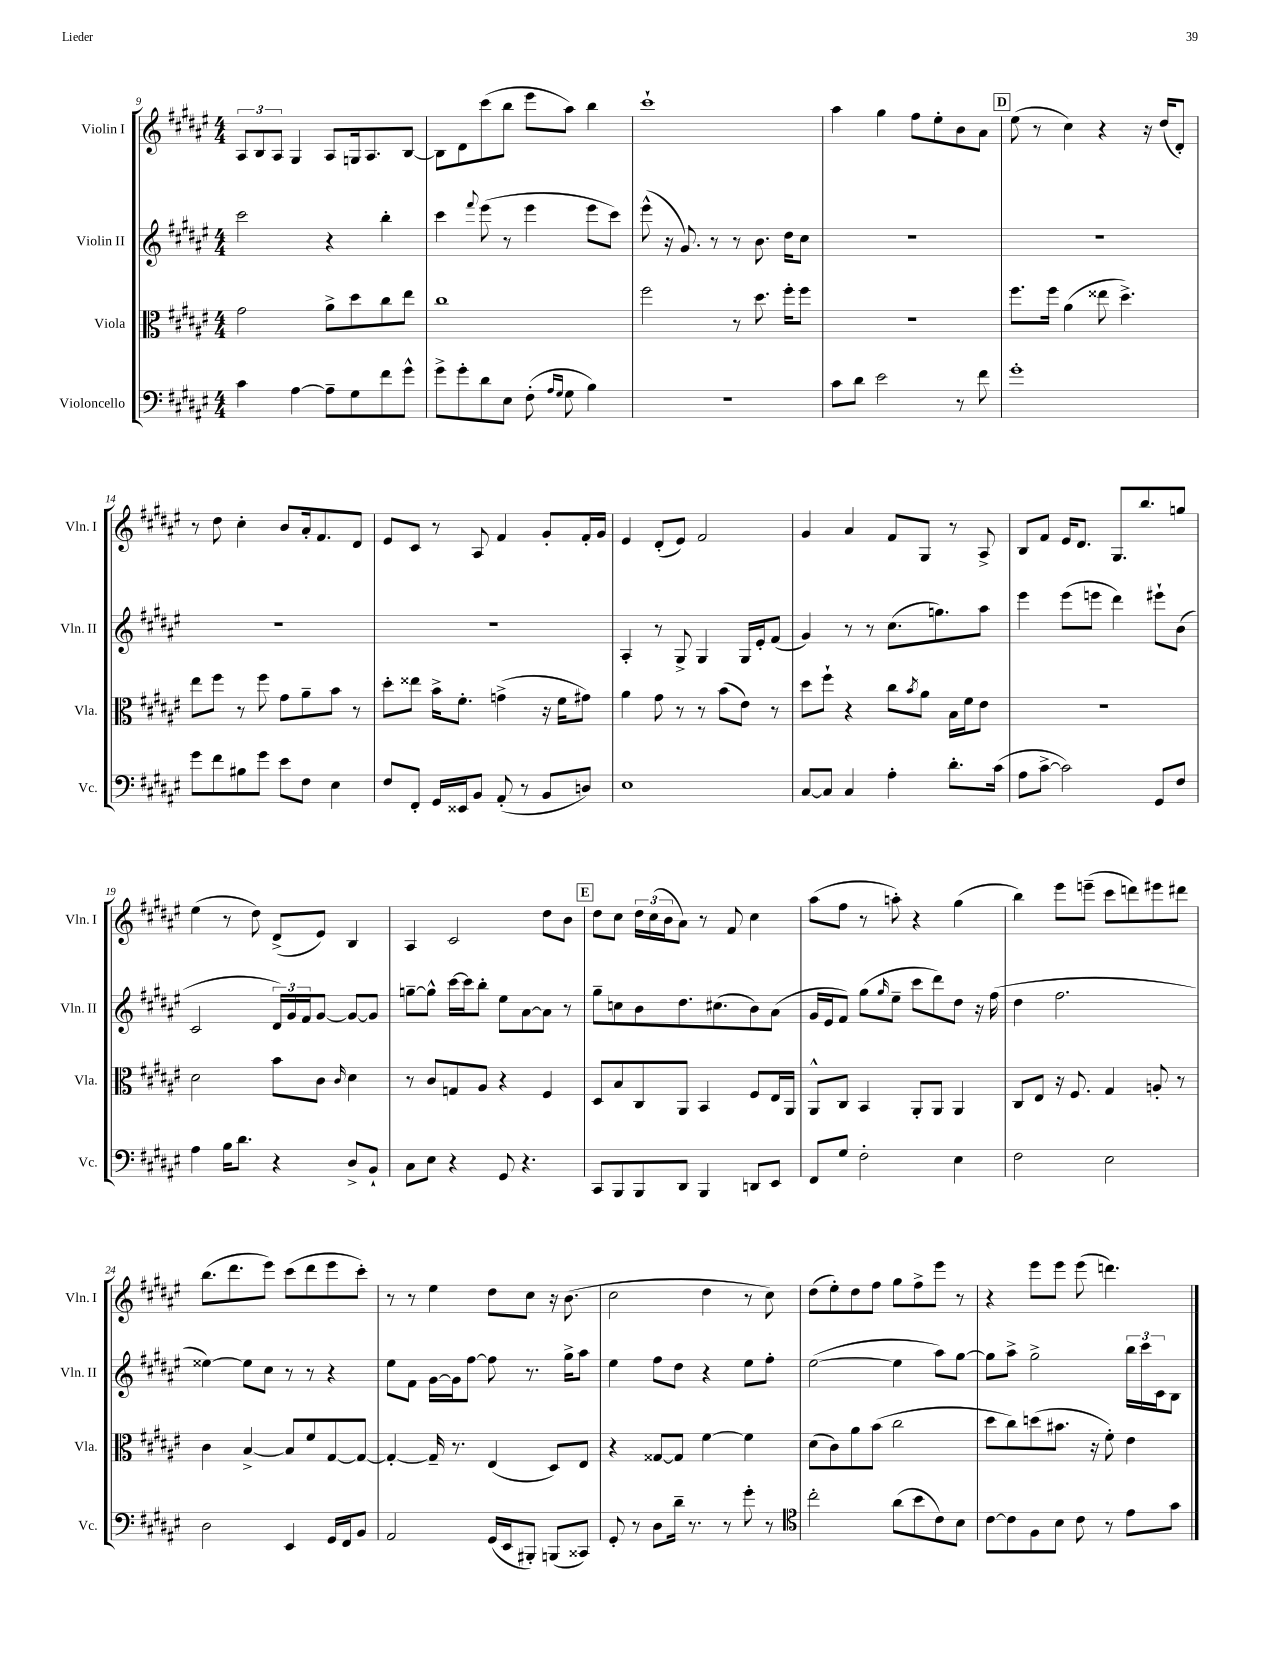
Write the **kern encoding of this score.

**kern	**kern	**kern	**kern
*staff4	*staff3	*staff2	*staff1
*clefF4	*clefC3	*clefG2	*clefG2
*k[f#c#g#d#a#e#]	*k[f#c#g#d#a#e#]	*k[f#c#g#d#a#e#]	*k[f#c#g#d#a#e#]
*M4/4	*M4/4	*M4/4	*M4/4
4c#\	2g#\	2ccc#\	12A#/L
.	.	.	12B/
.	.	.	12A#/J
[4A#\	.	.	4G#/
8A#~\]L	8a#^\L	4r	8A#/L
8G#\	8dd#\	.	16G/k
.	.	.	8.A#/
8f#\	8cc#\	4bb'\	.
8g#^^\J	8ee#\J	.	[8B/J
=	=	=	=
8g#^\L	1cc#	4ccc#\	8B\]L
8g#'\	.	.	8d#\
.	.	8qqfff#/	.
8d#\	.	(8eee#\	(8ccc#\
8E#\J	.	8r	8bb\J
(8F#'\	.	4eee#\	8eee#\L
16qqA#/LL	.	.	.
16qqG#/JJ	.	.	.
8G#\	.	.	8aa#\J)
4B\)	.	8eee#\L	4bb\
.	.	8ccc#\J)	.
=	=	=	=
1r	2ff#\	(8eee#^^\	1ccc#`
.	.	16r	.
.	.	8.g#/)	.
.	.	8r	.
.	8r	8r	.
.	8.dd#\	8.b\	.
.	16ff#'\LK	16dd#\LK	.
.	8ff#\J	8cc#\J	.
=	=	=	=
8c#\L	1r	1r	4aa#\
8d#\J	.	.	.
2e#\	.	.	4gg#\
.	.	.	8ff#\L
.	.	.	8ee#'\
8r	.	.	8b\
8f#\	.	.	8a#\J
=	=	=	=
1g#'	8.ff#\L	1r	(8ee#\
.	.	.	8r
.	16ff#\Jk	.	.
.	(4a#\	.	4cc#\)
.	8ee##\	.	4r
.	4.dd#^\)	.	.
.	.	.	16r
.	.	.	(16dd#/LK
.	.	.	8d#'/J)
=	=	=	=
8g#\L	8ee#\L	1r	8r
8f#\	8ff#\J	.	8dd#\
8B#\	8r	.	4cc#'\
8g#\J	8ff#\	.	.
8e#\L	8g#\L	.	8b/L
8F#\J	8a#~\	.	16a#'/k
.	.	.	8.f#/
4E#\	8b\J	.	.
.	8r	.	8d#/J
=	=	=	=
8F#/L	8dd#'\L	1r	8e#/L
8FF#'/J	8ee##\J	.	8c#/J
16GG#/LL	16b^\LK	.	8r
16EE##/J	8.f#'\J	.	.
8BB/J	.	.	8A#/
(8AA#'/	(4g^\	.	4f#/
8r	.	.	.
8BB/L	16r	.	8g#'/L
.	16f#\LK	.	.
8D/J)	8g#\J)	.	16f#'/L
.	.	.	16g#/JJ
=	=	=	=
1E#	4a#\	4A#'/	4e#/
.	8g#\	8r	(8d#'/L
.	8r	8G#^/	8e#/J)
.	8r	4G#/	2f#/
.	(8b\L	.	.
.	8e#\J)	16G#/LL	.
.	.	16e#'/J	.
.	8r	(8f#/J	.
=	=	=	=
[8C#/L	8dd#\L	4g#/)	4g#/
8C#/]J	8ff#`\J	.	.
4C#/	4r	8r	4a#/
.	.	8r	.
4A#'\	8cc#\L	(8.cc#\L	8f#/L
.	8qb/	.	.
.	8a#\J	.	8G#/J
.	.	8.gg\)	.
8.d#'\L	16B\LL	.	8r
.	16f#\J	.	.
.	8e#\J	8aa#\J	8A#^/
(16c#\Jk	.	.	.
=	=	=	=
8A#\L	1r	4eee#\	8B/L
[8c#^\J	.	.	8f#/J
2c#\])	.	(8eee#\L	16e#/LK
.	.	.	8.d#/J
.	.	8eee\J	.
.	.	4ddd#\)	8.G#/L
.	.	.	8.bb/
8GG#/L	.	8eee#`\L	.
8F#/J	.	(8b\J	8gg/J
=	=	=	=
4A#\	2d#\	2c#/	(4ee#\
16B\LK	.	.	8r
8.d#\J	.	.	.
.	.	.	8dd#\)
4r	8b\L	24d#/LL)	(8d#^/L
.	.	24g#/	.
.	.	24f#/J	.
.	8c#\J	[8g#/J	8e#/J)
.	16qqc#/	.	.
8D#^/L	4d#\	8g#/_L	4B/
8BB`/J	.	8g#/]J	.
=	=	=	=
8C#\L	8r	[8gg~\L	4A#/
8E#\J	8c#/L	8gg^^\]J	.
4r	8G/	[16ccc#\LL	2c#/
.	.	16ccc#\]J	.
.	8A#/J	8bb'\J	.
8GG#/	4r	8ee#\L	.
4.r	.	[8a#\	.
.	4F#/	8a#\]J	8dd#\L
.	.	8r	8b\J
=	=	=	=
8CC#/L	8D#/L	8gg#~\L	8dd#\L
8BBB/	8B/	8cc\	8cc#\J
8BBB/	8C#/	8b\	24dd#\LL
.	.	.	(24cc#\
.	.	.	24b\J
8DD#/J	8AA#/J	8.dd#\	8a#\J)
4BBB/	4BB/	.	8r
.	.	(8.cc#\	.
.	.	.	8f#/
8DD/L	8F#/L	8b\)	4cc#\
8EE#/J	16E#/L	(8a#\J	.
.	16AA#/JJ	.	.
=	=	=	=
8FF#/L	8AA#^^/L	16g#/LL	(8aa#\L
.	.	16e#/J	.
8G#/J	8C#/J	8f#/J)	8ff#\J
2F#'\	4BB/	(8gg#\L	8r
.	.	16qqgg#/	.
.	.	8ee#~\J	8aa'\)
.	8AA#'/L	8ccc#\L	4r
.	8AA#/J	8ddd#\)	.
4E#\	4AA#/	8dd#\J	(4gg#\
.	.	16r	.
.	.	(16ff#\	.
=	=	=	=
2F#\	8C#/L	4dd#\	4bb\)
.	8E#/J	.	.
.	16r	2.ff#\	8eee#\L
.	8.F#/	.	.
.	.	.	(8eee~\J
2E#\	4G#/	.	8ccc#\L
.	.	.	8ddd\)
.	8A'/	.	8eee#\
.	8r	.	8ddd#\J
=	=	=	=
2D#\	4c#\	[4ee##\)	(8.bb\L
.	.	.	8.ddd#\
.	[4B^/	8ee##\]L	.
.	.	8cc#\J	8eee#\J)
4EE#/	8B/]L	8r	(8ccc#\L
.	8f#/	8r	8ddd#\
16GG#/LL	[8G#/	4r	8eee#\
16FF#/J	.	.	.
8BB/J	8G#/_J	.	8ccc#'\J)
=	=	=	=
2AA#/	4G#'/_	8ee#\L	8r
.	.	8f#\J	8r
.	16G#~/]	[16g#\LL	4ee#\
.	8.r	16g#\]J	.
.	.	[8ff#\J	.
(16GG#/LL	(4E#/	8ff#\]	8dd#\L
16EE#/J	.	.	.
8BBB#'/J)	.	8.r	8cc#\J
(8BBB/L	8D#/L)	.	16r
.	.	16gg#^\LK	(8.b\
8CC##/J)	8E#/J	8aa#\J	.
=	=	=	=
8GG#'/	4r	4ee#\	2cc#\
8r	.	.	.
8D#\L	[8G##/L	8ff#\L	.
16d#~\Jk	8G##/]J	8dd#\J	.
8.r	.	.	.
.	[4f#\	4r	4dd#\
8r	.	.	.
8g#'\	4f#\]	8ee#\L	8r
8r	.	8ff#'\J	8cc#\)
=	=	=	=
*clefC4	*	*	*
2cc#'\	(8d#\L	([2ee#\	(8dd#\L
.	8c#\)	.	8ee#'\)
.	8a#\	.	8dd#\
.	(8b\J	.	8ff#\J
(8a#\L	2cc#\	4ee#\]	8gg#\L
8b\	.	.	8ff#^\
8c#\)	.	8aa#\L)	8eee#\J
8B\J	.	[8gg#\J	8r
=	=	=	=
[8c#\L	8dd#\L	8gg#\]L	4r
8c#\]	8cc#\)	8aa#^\J	.
8F#\	(8dd\	2gg#^\	8eee#\L
8B\J	8.b#\J	.	8eee#\J
8c#\	.	.	(8eee#\
.	16r	.	.
8r	8f#'\)	.	4.ddd\)
8e#\L	4e#\	24bb\LL	.
.	.	24ccc#\	.
.	.	24c#\J	.
8g#\J	.	8B\J	.
==	==	==	==
*-	*-	*-	*-
